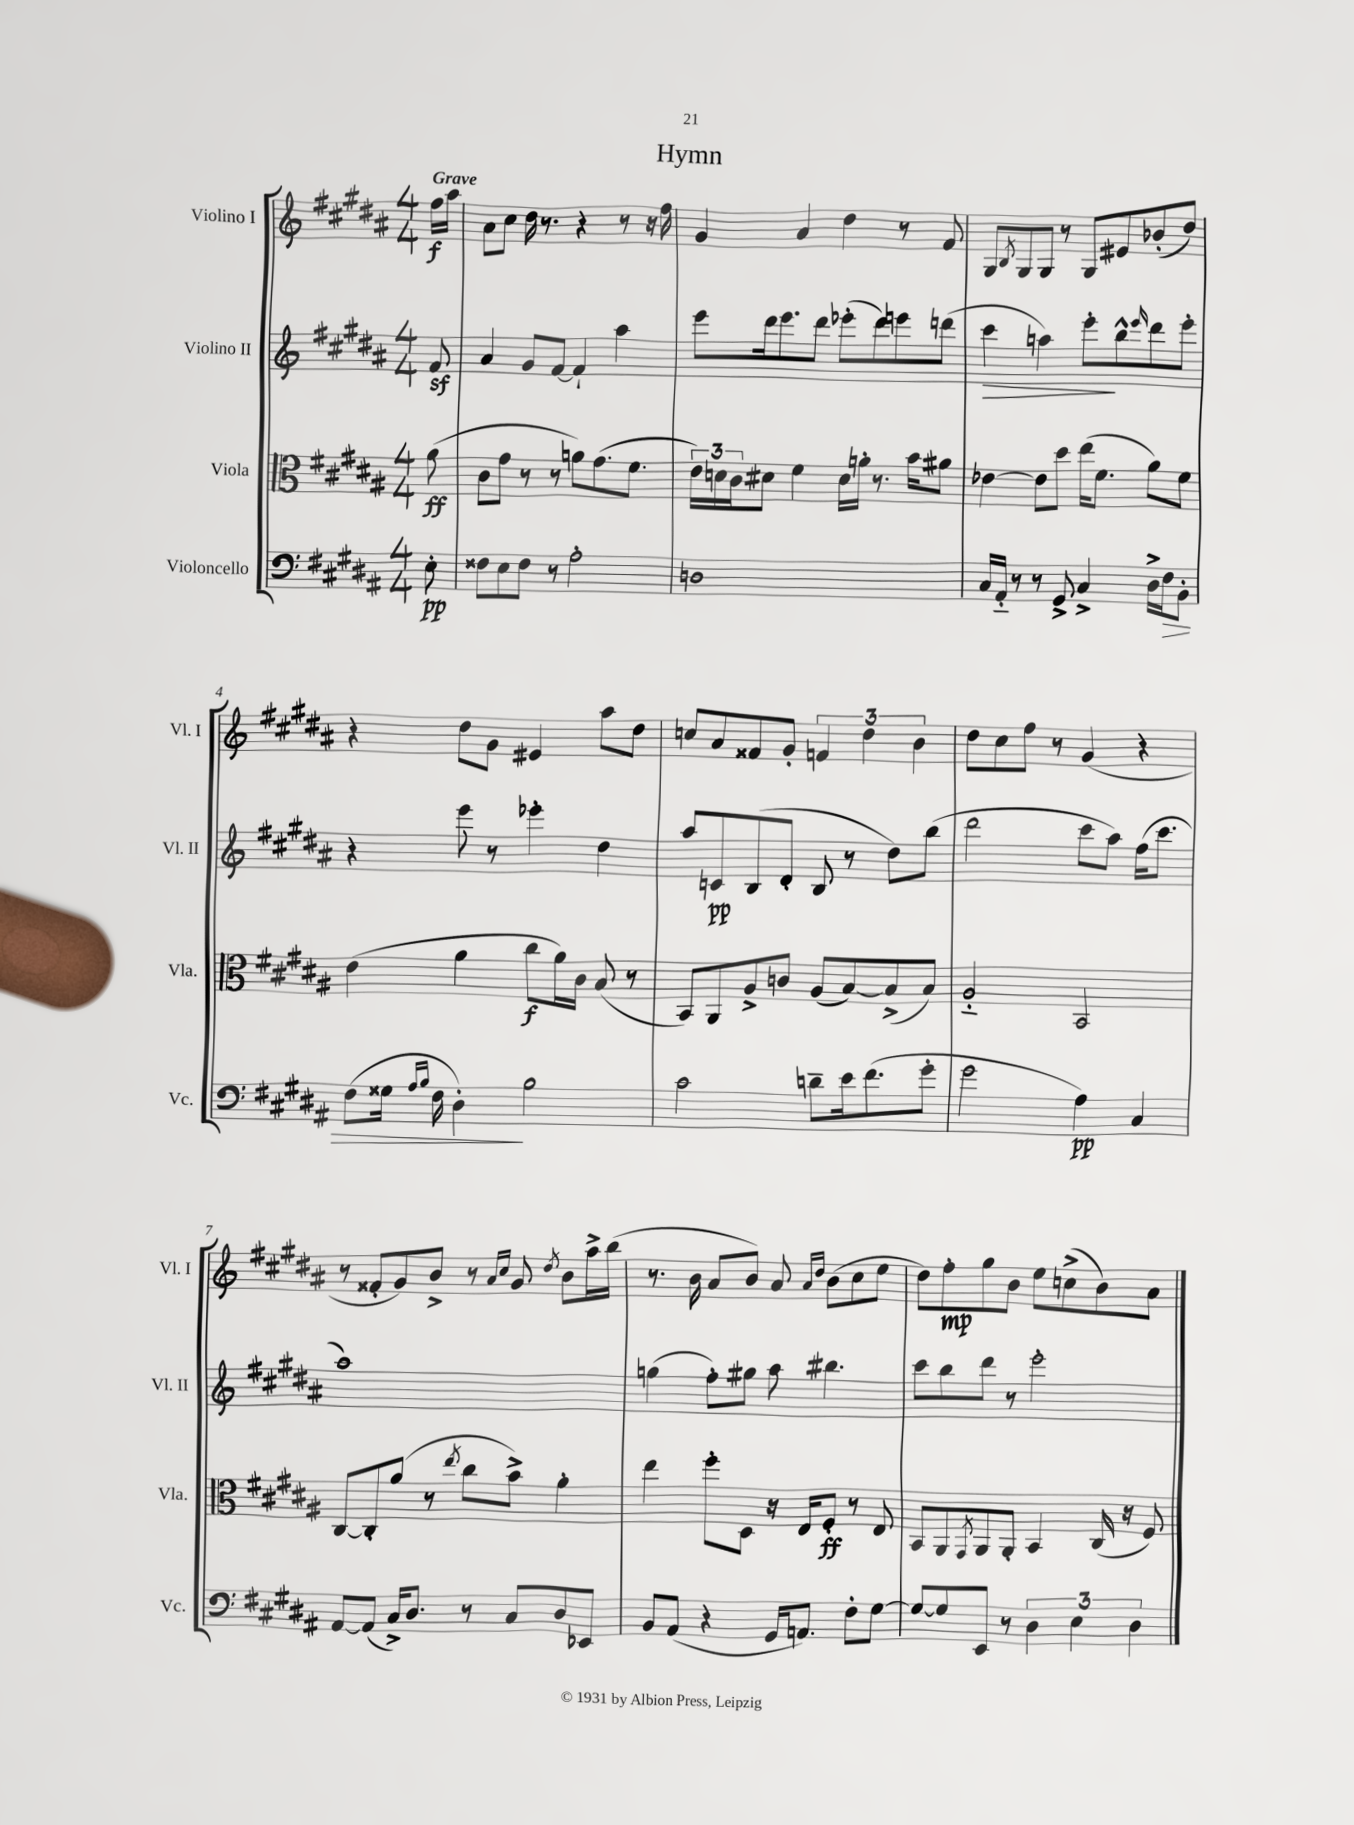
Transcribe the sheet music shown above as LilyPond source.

\header { title = "Hymn" }
<<
\new StaffGroup <<
\new Staff = "s0" \with { instrumentName = "Violino I" shortInstrumentName = "Vl. I" } {
    \clef treble \key b \major \numericTimeSignature \time 4/4 \partial 8 \tempo "Grave"
    fis''16\f ais''16 |
    ais'8 cis''8 dis''16 r8. r4 r8 r16 fis''16 |
    gis'4 ais'4 dis''4 r8 fis'8 |
    gis8 \acciaccatura { b8 } gis8 gis8 r8 gis8 eis'8 bes'8-.( dis''8) |
    r4 dis''8 gis'8 eis'4 ais''8 dis''8 |
    c''8 ais'8 fisis'8 gis'8-. \tuplet 3/2 { f'4 dis''4 b'4 } |
    dis''8 cis''8 fis''8 r8 gis'4( r4 |
    r8 fisis'8-. gis'8) b'8-> r8 \grace { ais'16 cis''16 } gis'8 \acciaccatura { dis''8 } b'8 ais''16-> b''16( |
    r8. b'16 ais'8 b'8) ais'8 \grace { ais'16 dis''16 } b'8( cis''8 e''8 |
    dis''8) fis''8-.\mp gis''8 b'8 e''8 c''8->( b'8) ais'8 \bar "|." |
}
\new Staff = "s1" \with { instrumentName = "Violino II" shortInstrumentName = "Vl. II" } {
    \clef treble \key b \major \numericTimeSignature \time 4/4 \partial 8
    fis'8\sf |
    ais'4 gis'8 fis'8~ fis'4-! ais''4 |
    e'''8 dis'''16 e'''8. dis'''8 ees'''8-.( dis'''8) e'''8 d'''8( |
    cis'''4\> a''4) e'''8-.\! b''8-^ \grace { e'''16 } dis'''8 e'''8-. |
    r4 e'''8 r8 ees'''4-. dis''4 |
    ais''8 c'8\pp b8( dis'8-. b8 r8 dis''8) b''8( |
    dis'''2 cis'''8 ais''8) fis''16( cis'''8. |
    ais''1) |
    g''4( fis''8-.) gis''8 ais''8 bis''4. |
    cis'''8 b''8 dis'''8 r8 e'''2-. \bar "|." |
}
\new Staff = "s2" \with { instrumentName = "Viola" shortInstrumentName = "Vla." } {
    \clef alto \key b \major \numericTimeSignature \time 4/4 \partial 8
    ais'8\ff( |
    cis'8 gis'8 r8 r8 a'8) gis'8.( fis'8. |
    \tuplet 3/2 { e'16) d'16 cis'16 } dis'8 fis'4 dis'16 a'16-. r8. b'16 ais'8 |
    ees'4~ ees'8 dis''8 e''16( fis'8. ais'8) fis'8 |
    e'4( ais'4 cis''8\f ais'16) cis'16 b8( r8 |
    b,8) ais,8 ais8-> c'8 ais8( b8~) b8->( b8) |
    ais2-_ b,2 |
    cis8~ cis8-. ais'8( r8 \acciaccatura { e''8 } cis''8 b'8->) ais'4-. |
    e''4 fis''8-. dis8 r16 e16 fis8-.\ff r8 e8 |
    b,8 ais,8 \acciaccatura { gis,8 } ais,8 ais,8-. b,4 cis16( r16 fis8) \bar "|." |
}
\new Staff = "s3" \with { instrumentName = "Violoncello" shortInstrumentName = "Vc." } {
    \clef bass \key b \major \numericTimeSignature \time 4/4 \partial 8
    e8-.\pp |
    fisis8 e8 fisis8 r8 ais2-. |
    d1 |
    cis16 ais,16-_ r8 r8 gis,8-> cis4-> dis16-> fis16\> b,8-. |
    fis8( gisis16 \grace { ais16 b16 } fis16 dis4-.\!) b2 |
    cis'2 d'8-- e'16 fis'8.( gis'8-. |
    gis'2 ais4\pp) cis4 |
    ais,8~ ais,8( cis16->) dis8. r8 cis8 dis8 ees,8 |
    b,8 ais,8( r4 gis,16 a,8.) fis8-. gis8~ |
    gis8~ gis8 e,8 r8 \tuplet 3/2 { dis4 e4 dis4 } \bar "|." |
}
>>
>>
